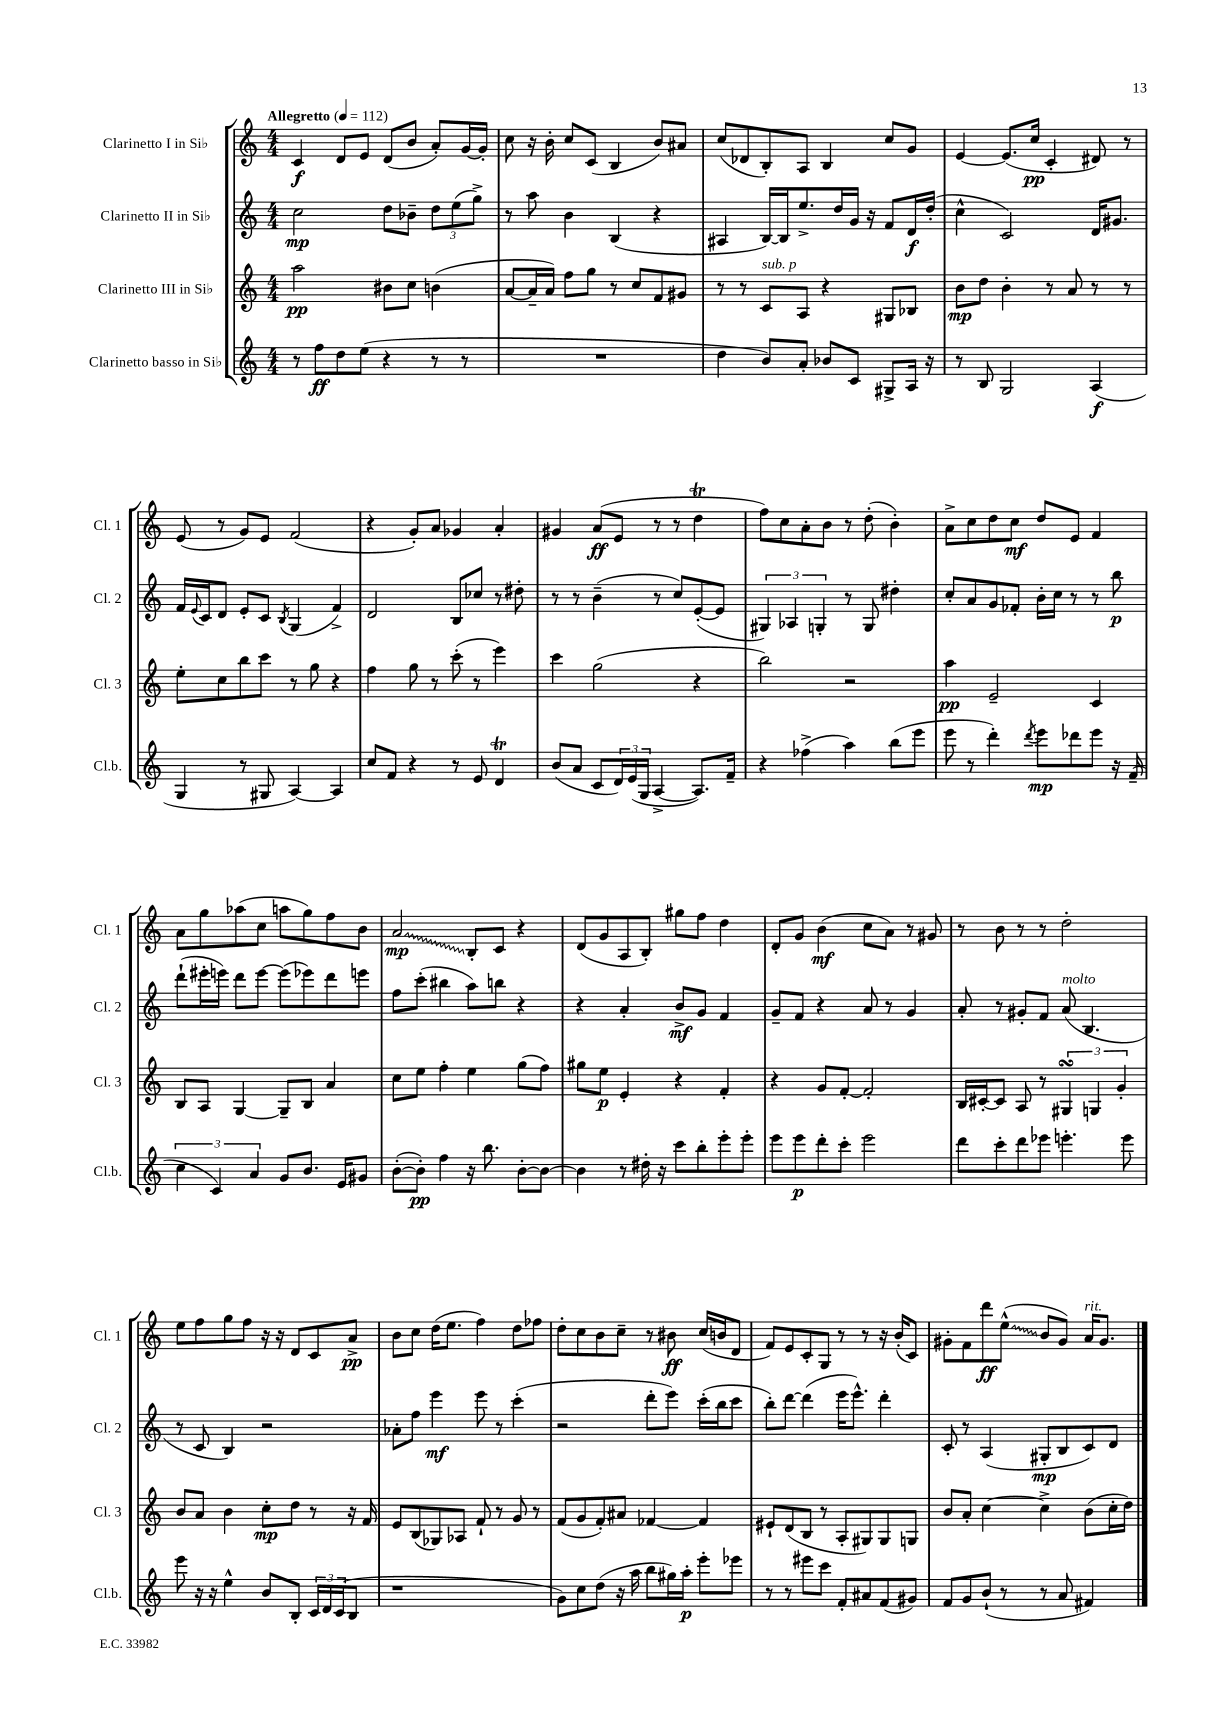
<<
\new StaffGroup <<
\new Staff = "s0" \with { instrumentName = "Clarinetto I in Sib" shortInstrumentName = "Cl. 1" } {
    \clef treble \key c \major \numericTimeSignature \time 4/4 \tempo "Allegretto" 4 = 112
    c'4\f d'8 e'8 d'8( b'8 a'8-.) g'16~ g'16-. |
    c''8 r16 b'16-. c''8 c'8( b4 b'8) ais'8 |
    c''8( des'8 b8-.) a8 b4 c''8 g'8 |
    e'4~ e'8.( c''16\pp c'4-. dis'8) r8 |
    e'8( r8 g'8) e'8 f'2( |
    r4 g'8-.) a'8 ges'4 a'4-. |
    gis'4 a'8\ff( e'8 r8 r8 d''4\trill |
    f''8) c''8 a'8-. b'8 r8 d''8-.( b'4-.) |
    a'8-> c''8 d''8 c''8\mf d''8 e'8 f'4 |
    a'8 g''8 aes''8( c''8 a''8 g''8) f''8 b'8 |
    \once \override Glissando.style = #'zigzag a'2\glissando\mp b8-. c'8 r4 |
    d'8( g'8 a8 b8-.) gis''8 f''8 d''4 |
    d'8-. g'8 b'4\mf( c''8 a'8) r8 gis'8 |
    r8 b'8 r8 r8 d''2-. |
    e''8 f''8 g''8 f''8 r16 r16 d'8 c'8 a'8->\pp |
    b'8 c''8 d''16( e''8. f''4) d''8 fes''8 |
    d''8-. c''8 b'8 c''8-- r8 bis'8\ff c''16( b'16 d'8 |
    f'8) e'8 c'8-. g8 r8 r8 r16 b'16-.( c'8) |
    gis'8-. f'8 d'''8\ff \once \override Glissando.style = #'zigzag e''8-^\glissando( b'8 gis'8) a'16^\markup { \italic "rit." } gis'8. \bar "|." |
}
\new Staff = "s1" \with { instrumentName = "Clarinetto II in Sib" shortInstrumentName = "Cl. 2" } {
    \clef treble \key c \major \numericTimeSignature \time 4/4
    c''2\mp d''8 bes'8-- \tuplet 3/2 { d''8 e''8( g''8->) } |
    r8 a''8 b'4 b4( r4 |
    ais4 b16~) b16 e''8.-> d''16 g'16 r16 f'8 d'16\f d''16-.( |
    c''4-^ c'2) d'16 gis'8. |
    f'16 \appoggiatura { e'8 } c'16 d'8 e'8-. c'8 \acciaccatura { b8 } g4( f'4->) |
    d'2 b8 ces''8 r8 dis''8-. |
    r8 r8 b'4--( r8 c''8) e'8~-.( e'8 |
    \tuplet 3/2 { gis4) aes4 g4-. } r8 g8 dis''4-. |
    c''8-. a'8 g'8 fes'8-. b'16-. c''16 r8 r8 b''8\p |
    d'''8-!( eis'''16-. e'''16) d'''8 e'''8~ e'''8( ees'''8) d'''8 e'''8 |
    f''8 c'''8-.( bis''4 a''8) b''8 r4 |
    r4 a'4-. b'8->\mf g'8 f'4 |
    g'8-- f'8 r4 a'8 r8 g'4 |
    a'8-. r8 gis'8-. f'8 a'8^\markup { \italic "molto" }( b4. |
    r8 c'8 b4) r2 |
    aes'8-. f''8 e'''4\mf e'''8 r8 c'''4-.( |
    r2 d'''8-. e'''8) c'''16-.( b''16 c'''8 |
    b''8-.) d'''8~ d'''4( e'''16 e'''8.-^) d'''4-. |
    c'8-. r8 a4( gis8-.\mp b8 c'8) d'8 \bar "|." |
}
\new Staff = "s2" \with { instrumentName = "Clarinetto III in Sib" shortInstrumentName = "Cl. 3" } {
    \clef treble \key c \major \numericTimeSignature \time 4/4
    a''2\pp bis'8 c''8 b'4( |
    a'8~ a'16-- a'16) f''8 g''8 r8 c''8 f'8 gis'8 |
    r8 r8 c'8^\markup { \italic "sub. p" } a8 r4 gis8 bes8 |
    b'8\mp d''8 b'4-. r8 a'8 r8 r8 |
    e''8-. c''8 b''8 c'''8 r8 g''8 r4 |
    f''4 g''8 r8 c'''8-.( r8 e'''4) |
    c'''4 g''2( r4 |
    b''2) r2 |
    a''4\pp e'2-- c'4 |
    b8 a8 g4~ g8-- b8 a'4 |
    c''8 e''8 f''4-. e''4 g''8( f''8) |
    gis''8 e''8\p e'4-. r4 f'4-. |
    r4 g'8 f'8~-. f'2-. |
    b16 cis'16~-. cis'8 a8 r8 \tuplet 3/2 { gis4\turn g4 g'4-. } |
    b'8 a'8 b'4 c''8-.\mp d''8 r8 r16 f'16 |
    e'8 b8( ges8) aes8 f'8-! r8 g'8 r8 |
    f'8( g'8 f'8-.) ais'8 fes'4~ fes'4 |
    eis'8-! d'8( b8 r8 a8-. gis8) gis8 g8 |
    b'8 a'8-. c''4~ c''4-> b'8( c''16-. d''16) \bar "|." |
}
\new Staff = "s3" \with { instrumentName = "Clarinetto basso in Sib" shortInstrumentName = "Cl.b." } {
    \clef treble \key c \major \numericTimeSignature \time 4/4
    r8 f''8\ff d''8 e''8( r4 r8 r8 |
    R1 |
    d''4 b'8) a'8-. bes'8 c'8 gis8-> a16 r16 |
    r8 b8 g2 a4\f( |
    g4 r8 gis8 a4~) a4 |
    c''8 f'8 r4 r8 e'8 d'4\trill |
    b'8( a'8 c'8 \tuplet 3/2 { d'16) e'16( g16 } a4~-> a8.) f'16-- |
    r4 fes''4->( a''4) b''8( e'''8 |
    e'''8 r8 d'''4-.) \acciaccatura { d'''8 } e'''8\mp des'''8 e'''8 r16 f'16--( |
    \tuplet 3/2 { c''4 c'4) a'4 } g'8 b'8. e'16 gis'8 |
    b'8~-.( b'8-.\pp) f''4 r16 b''8. b'8~-. b'8~ |
    b'4 r8 dis''16-. r16 c'''8 b''8-. e'''8-. e'''8-. |
    e'''8 e'''8\p d'''8-. c'''8-. e'''2 |
    d'''8 c'''8-. d'''8 ees'''8 e'''4.-. e'''8 |
    e'''8 r16 r16 e''4-^ b'8 b8-. \tuplet 3/2 { c'16 d'16 c'16( } b8 |
    r1 |
    g'8) c''8 d''8( r16 a''16 b''8 gis''16) a''16-.\p e'''8-. ees'''8 |
    r8 r8 eis'''8 c'''8 f'8-. ais'8 f'8( gis'8) |
    f'8 g'8 b'8-!( r8 r8 a'8 fis'4) \bar "|." |
}
>>
>>
\layout { \context { \Score \remove "Bar_number_engraver" } }
